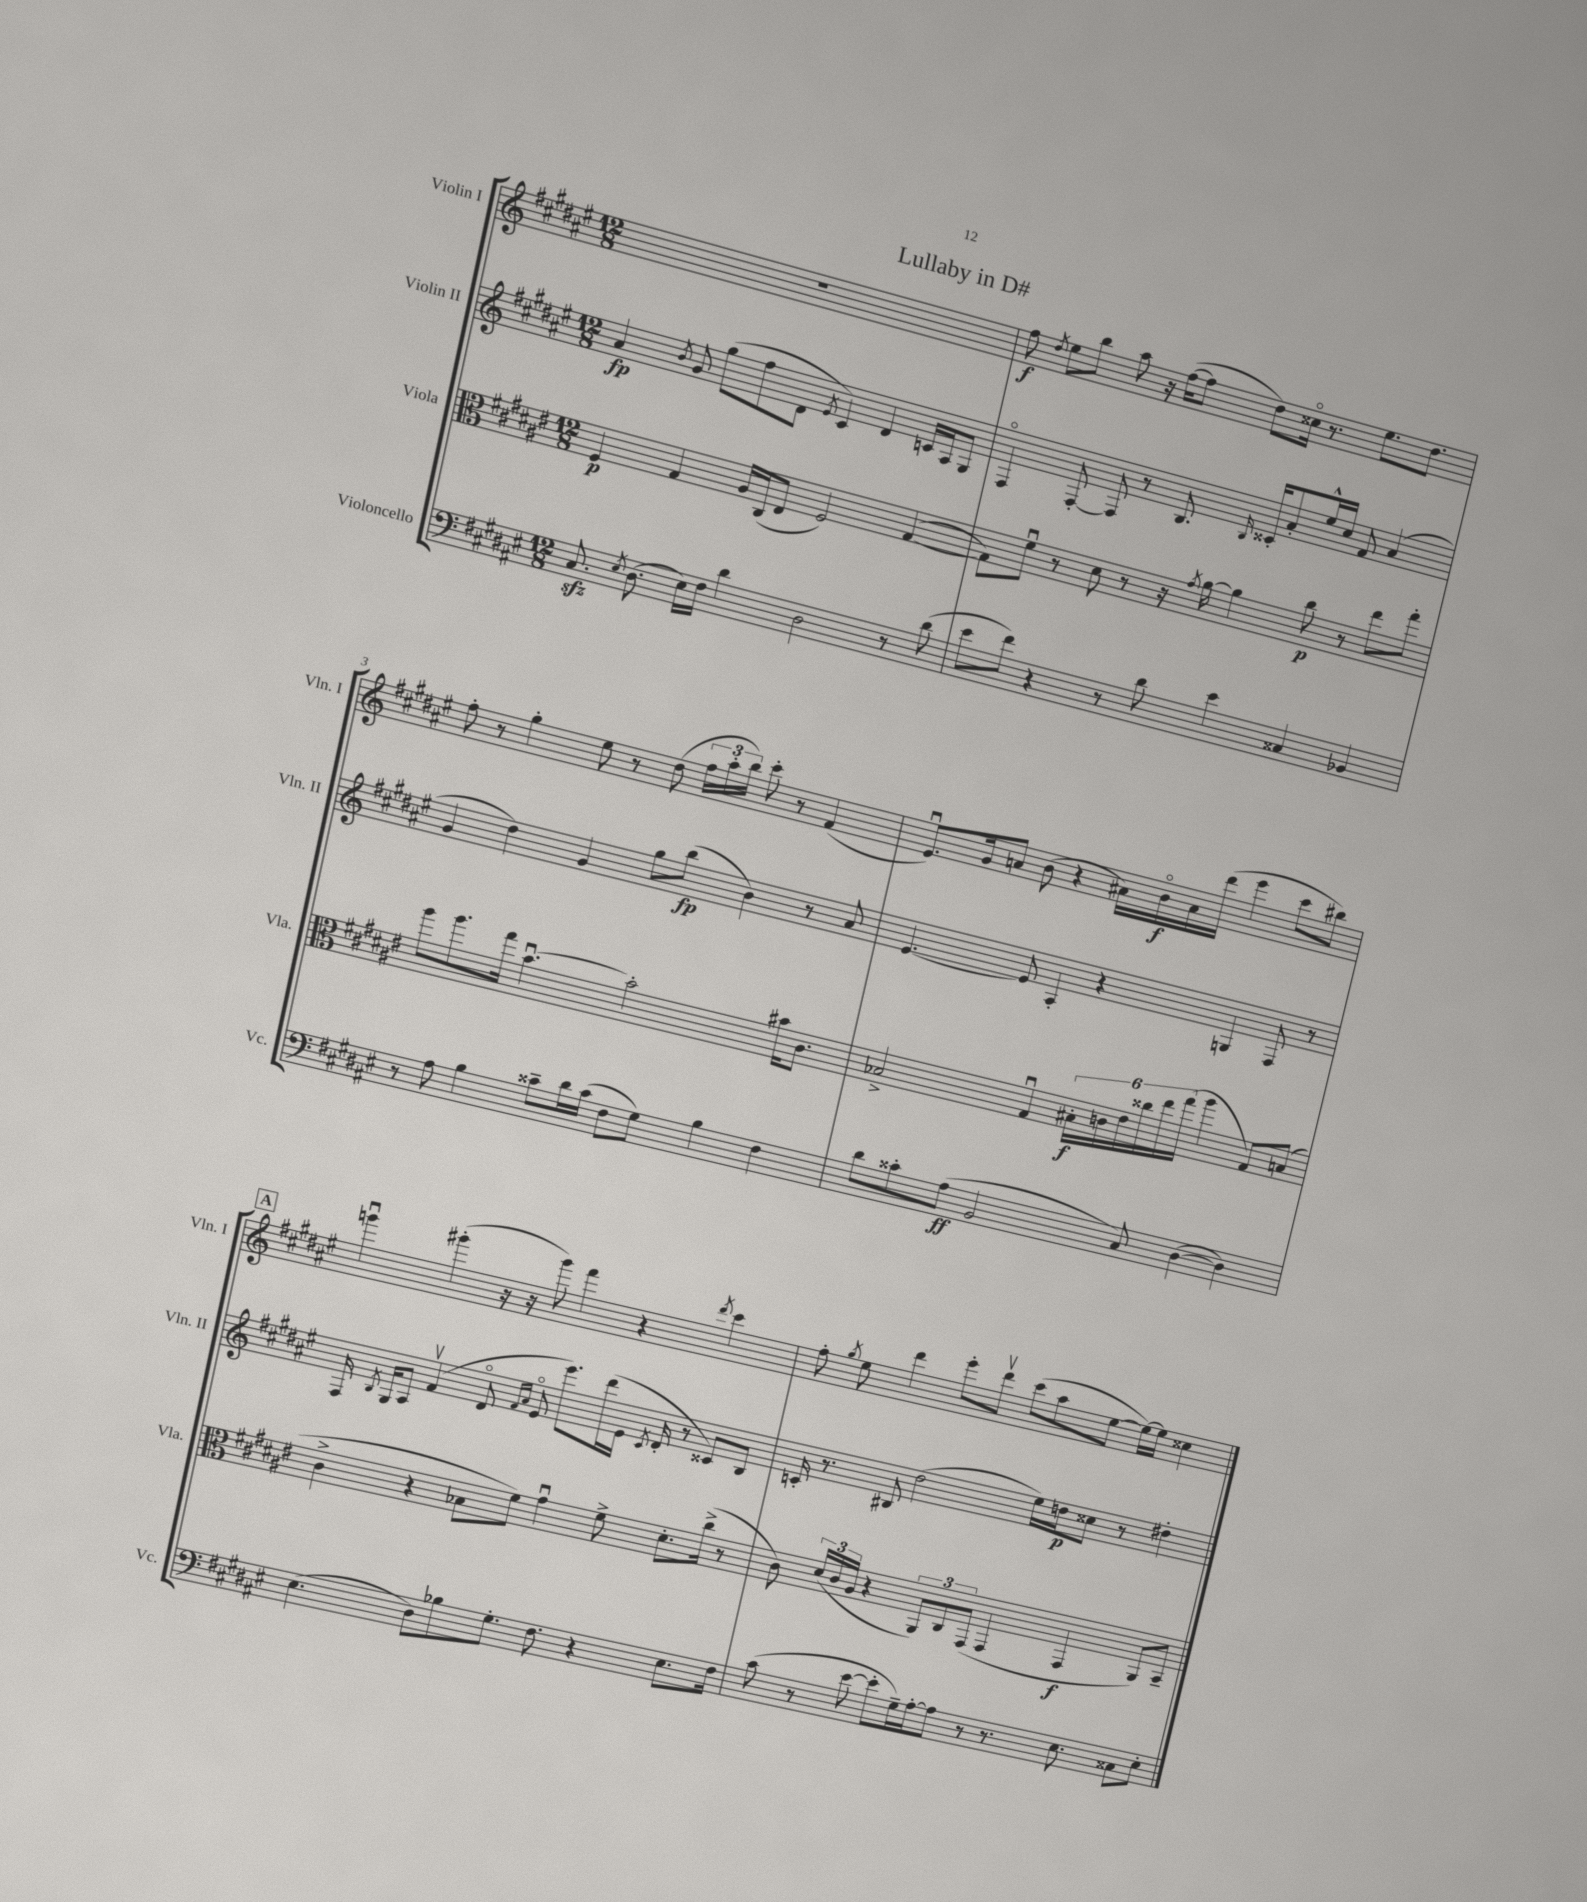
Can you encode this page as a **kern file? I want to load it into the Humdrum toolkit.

**kern	**kern	**kern	**kern
*staff4	*staff3	*staff2	*staff1
*clefF4	*clefC3	*clefG2	*clefG2
*k[f#c#g#d#a#e#]	*k[f#c#g#d#a#e#]	*k[f#c#g#d#a#e#]	*k[f#c#g#d#a#e#]
*M12/8	*M12/8	*M12/8	*M12/8
8.C#/	4F#/	4a#/	1.r
8qE#/	.	.	.
(8.D#\	.	.	.
.	.	8qb/	.
.	4G#/	8g#/	.
16E#\LL)	.	(8gg#\L	.
16F#\JJ	.	.	.
4d#\	16A#/LL	8ff#\	.
.	(16C#/J	.	.
.	8E#/J	8d#\J	.
.	.	8qe#/	.
2D#\	2F#/)	4c#/)	.
.	.	4d#/	.
8r	([4G#/	16c/LL	.
.	.	16A#/J	.
(8d#\	.	8G#/J	.
=	=	=	=
8e#\L	8G#\]L)	4F#o/	8ff#\
.	.	.	8qdd#/
8f#\J)	8f#u\J	.	8ee#\L
4r	8r	[8F#'/	8bb\J
.	8d#\	8F#/]	8aa#\
8r	8r	8r	16r
.	.	.	([16ff#\LK
8d#\	16r	8.B/	8ff#\]J
.	8qg#/	.	.
.	[16a#\	.	.
4e#\	4a#\]	.	8dd#\L)
.	.	16qqB/	.
.	.	16c##'/LK	.
.	.	8a#'/	16cc##o\Jk
.	.	.	8.r
4C##/	8cc#\	16ee#^^/L	.
.	.	16cc#/JJ	.
.	8r	8f#/	8.ee#\L
4BB-/	8ee#\L	(4a#/	.
.	.	.	8.dd#\J
.	8gg#'\J	.	.
=	=	=	=
8r	8aa#\L	4g#/	8ff#'\
8A#\	8.aa#\	.	8r
4B\	.	4dd#\)	4gg#'\
.	16gg#\Jk	.	.
.	[4.bu\	.	.
8c##~\L	.	4g#/	8ee#\
16d#\L	.	.	8r
(16c##\JJ	.	.	.
8F#\L	2b'\]	8gg#\L	(8dd#\
8G#\J)	.	(8bb\J	24ff#\LL
.	.	.	24aa#'\
.	.	.	24bb\JJ)
4B\	.	4b\)	8ccc#'\
.	.	.	8r
4F#\	16b#\LK	8r	(4f#/
.	8.c#\J	.	.
.	.	8a#/	.
=	=	=	=
8d#\L	2B-^/	[4.e#/	8.e#u/L)
8c##'\	.	.	.
.	.	.	16g#/k
(8A#\J	.	.	8a/J
2BB/	.	8e#/]	(8b\
.	4G#u/	4A#'/	4r
.	24B#'\LL	4r	16a#\LL)
.	24c\	.	.
.	.	.	16bo\
.	24e#\	.	.
8C#/)	24cc##\	.	16a#\
.	24ee#\	.	.
.	.	.	(16ddd#\JJ
.	(24gg#\JJ	.	.
([4D#\	4aa#\	4G/	4eee#\
4D#\])	8G#/L)	8F#/	8ccc#\L
.	(8B/J	8r	8bb#\J)
=	=	=	=
(4.E#\	4c#^\	16F#/	4gggu\
.	.	8qB/	.
.	.	16G#/LK	.
.	.	8A#/J	.
.	4r	(4f#v/	(4ggg#'\
8D#\L)	.	.	.
8B-\	8B-\L	8d#o/	16r
.	.	.	16r
.	.	16qqf#/LL	.
.	.	16qqa#/JJ	.
8.G#'\J	8f#\J)	8e#o/	8ggg#\)
.	4g#u\	8.eee#\L)	4fff#\
8.F#\	.	.	.
.	.	(16ddd#\L	.
4r	8f#^\	16e#\JJ	4r
.	.	8qc#/	.
.	.	16d#'/	.
.	8.d#'\L	8r	.
.	.	.	8qddd#/
8.E#\L	.	8c##/L)	4ccc#\
.	(16cc#^\Jk	.	.
.	8r	8B/J	.
16F#\Jk	.	.	.
=	=	=	=
(8c#\	8c#\)	16c'/	8ff#'\
.	.	8.r	.
.	.	.	8qgg#/
8r	(24d#/LL	.	8ee#\
.	24c#/	.	.
.	24A#/JJ	.	.
[8e#\	4r	8B#/	4ddd#\
8e#'\]L	.	(2dd#\	.
16G#~\L)	12AA#/L)	.	8eee#'\L
[16A#'\J	.	.	.
.	12C#/	.	.
8A#\]J	.	.	8ddd#v\J
.	(12GG#/J	.	.
8r	4GG#/	.	(8ccc#\L
8.r	.	16ee#\LL)	8aa#\
.	.	16dd\J	.
.	4GG#/	8cc##\J	[8ee#\J
8.E#\	.	.	.
.	.	8r	16ee#\_LL)
.	.	.	16ee#\]JJ
8C##\L	8AA#/L)	4dd#'\	4cc##\
8E#'\J	8BB~/J	.	.
==	==	==	==
*-	*-	*-	*-
